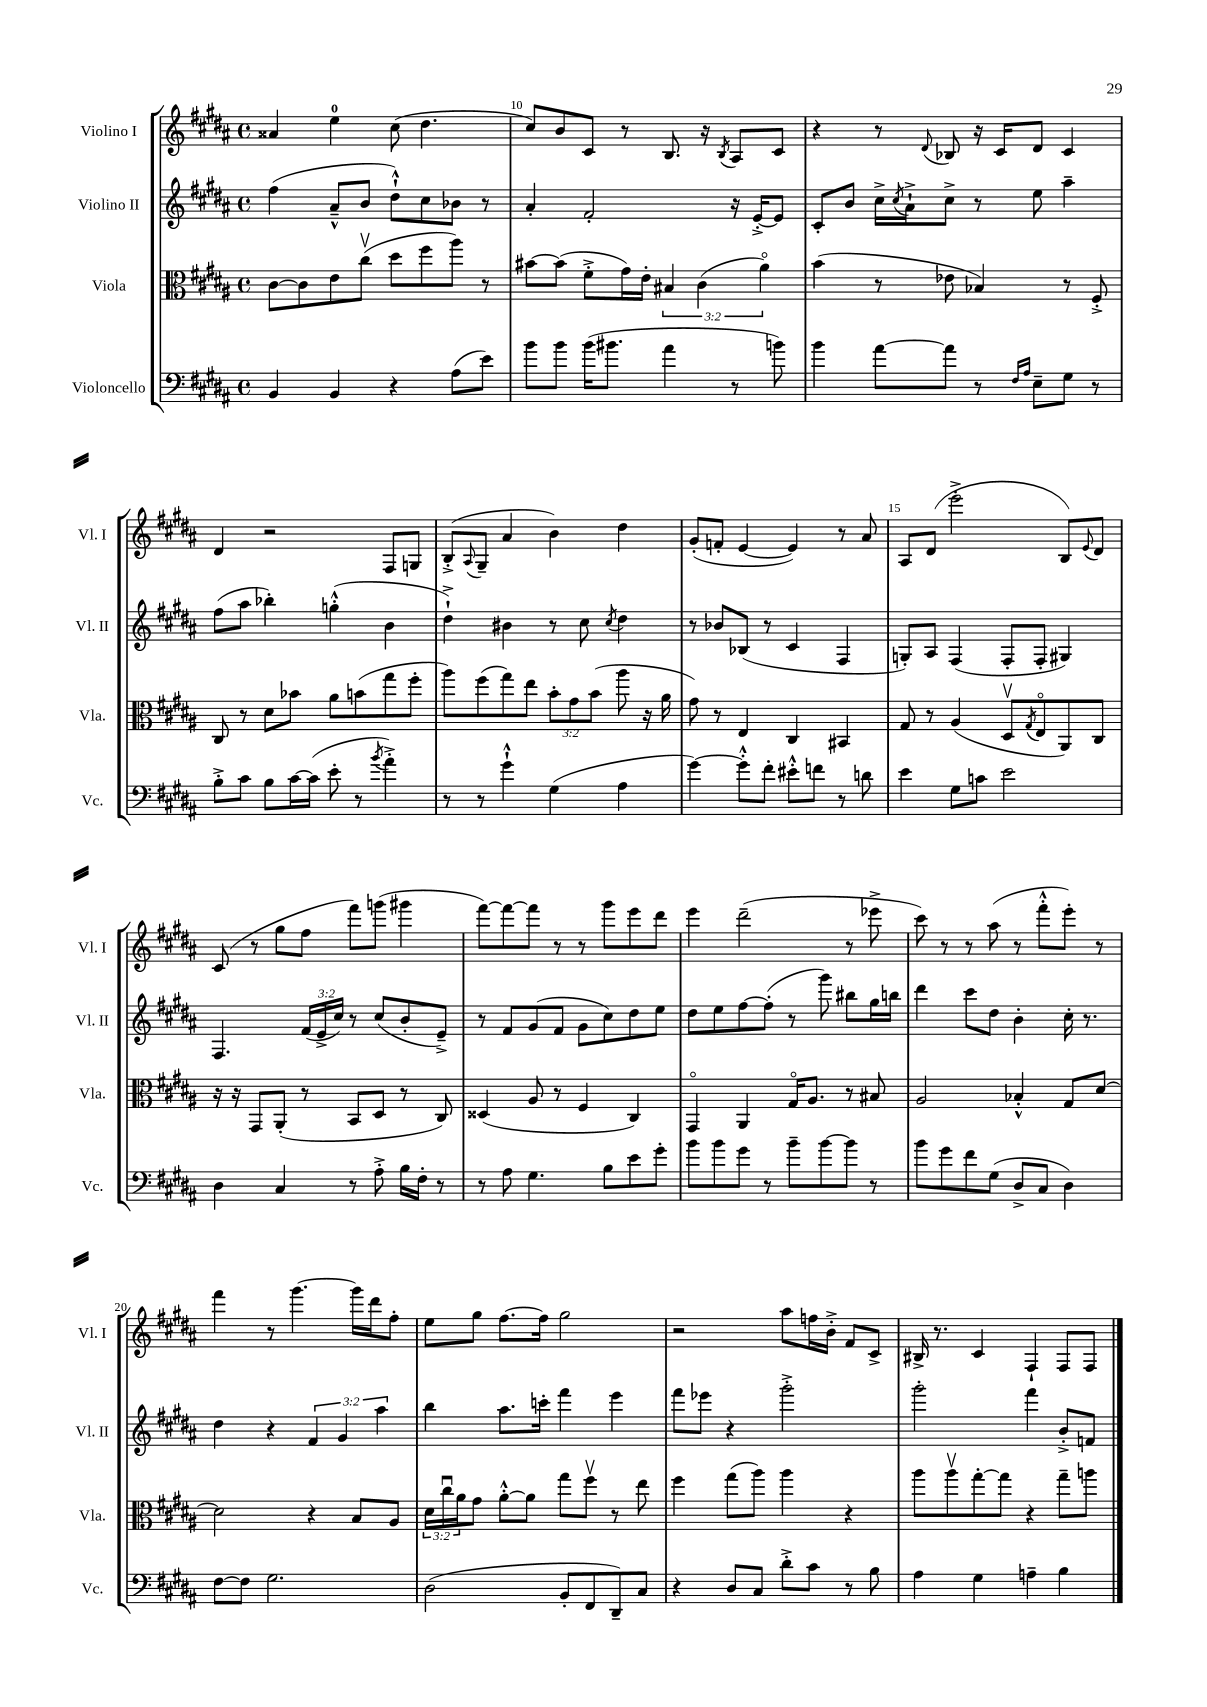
<<
\new StaffGroup <<
\new Staff = "s0" \with { instrumentName = "Violino I" shortInstrumentName = "Vl. I" } {
    \clef treble \key b \major \defaultTimeSignature \time 4/4
    aisis'4 e''4-0 cis''8( dis''4. |
    cis''8) b'8 cis'8 r8 b8. r16 \acciaccatura { b8 } ais8 cis'8 |
    r4 r8 \appoggiatura { dis'8 } bes8 r16 cis'16 dis'8 cis'4 |
    dis'4 r2 fis8 g8 |
    b8-.->( \appoggiatura { ais8 } gis8-- ais'4 b'4) dis''4 |
    gis'8-.( f'8-. e'4~ e'4) r8 ais'8 |
    ais8 dis'8( e'''2-.-> b8) \appoggiatura { e'8 } dis'8 |
    cis'8( r8 gis''8 fis''8 fis'''8) g'''8( gis'''4 |
    fis'''8~) fis'''8~ fis'''8 r8 r8 gis'''8 e'''8 dis'''8 |
    e'''4 dis'''2--( r8 ees'''8-> |
    cis'''8) r8 r8 ais''8( r8 fis'''8-.-^ e'''8-.) r8 |
    fis'''4 r8 gis'''4.~ gis'''16 dis'''16 fis''8-. |
    e''8 gis''8 fis''8.~ fis''16 gis''2 |
    r2 ais''8 f''16 b'16-.-> fis'8 cis'8-> |
    bis16-> r8. cis'4 fis4-! fis8 fis8 \bar "|." |
}
\new Staff = "s1" \with { instrumentName = "Violino II" shortInstrumentName = "Vl. II" } {
    \clef treble \key b \major \defaultTimeSignature \time 4/4 \override Staff.TupletNumber.text = #tuplet-number::calc-fraction-text
    fis''4( ais'8---^ b'8 dis''8-!-^) cis''8 bes'8 r8 |
    ais'4-. fis'2-. r16 e'16~-.-> e'8 |
    cis'8-. b'8 cis''16-> \acciaccatura { cis''8 } ais'16-!-> cis''8-> r8 e''8 ais''4-- |
    fis''8( ais''8 bes''4-.) g''4-.-^( b'4 |
    dis''4-!->) bis'4 r8 cis''8 \acciaccatura { cis''8 } dis''4 |
    r8 bes'8 bes8( r8 cis'4 fis4 |
    g8-.) ais8 fis4( fis8-. fis8-. gis4) |
    fis4. \tuplet 3/2 { fis'16( e'16-> cis''16) } r8 cis''8( b'8-. e'8--->) |
    r8 fis'8 gis'8( fis'8 gis'8 cis''8) dis''8 e''8 |
    dis''8 e''8 fis''8~ fis''8-.( r8 gis'''8) bis''8 gis''16 b''16 |
    dis'''4 cis'''8 dis''8 b'4-. cis''16-. r8. |
    dis''4 r4 \tuplet 3/2 { fis'4 gis'4 ais''4 } |
    b''4 ais''8. c'''16-. fis'''4 e'''4 |
    fis'''8 ees'''8 r4 gis'''2-.-> |
    gis'''2-. fis'''4 b'8-.-> f'8 \bar "|." |
}
\new Staff = "s2" \with { instrumentName = "Viola" shortInstrumentName = "Vla." } {
    \clef alto \key b \major \defaultTimeSignature \time 4/4 \override Staff.TupletNumber.text = #tuplet-number::calc-fraction-text
    cis'8~ cis'8 e'8 cis''8\upbow( dis''8 fis''8 ais''8) r8 |
    bis'8~ bis'8( fis'8-.-> gis'16) e'16-. \tuplet 3/2 { bis4 cis'4( ais'4\flageolet) } |
    b'4( r8 ees'8 bes4) r8 fis8-.-> |
    cis8 r8 dis'8 bes'8 ais'8 b'8( gis''8 fis''8-. |
    ais''8) fis''8( gis''8) e''8 \tuplet 3/2 { b'8-. gis'8 b'8( } ais''8 r16 ais'16 |
    gis'8) r8 e4 cis4 bis,4 |
    gis8 r8 ais4( dis8\upbow \acciaccatura { gis8 } e8\flageolet ais,8) cis8 |
    r16 r16 gis,8 ais,8-.( r8 b,8 dis8 r8 cis8) |
    disis4( ais8 r8 fis4 cis4) |
    gis,4\flageolet ais,4 gis16\flageolet ais8. r8 bis8 |
    ais2 bes4-.-^ gis8 dis'8~ |
    dis'2 r4 b8 ais8 |
    \tuplet 3/2 { dis'16 cis''16\downbow ais'16 } gis'8 ais'8~-.-^ ais'8 gis''8 fis''8\upbow r8 e''8 |
    fis''4 gis''8( ais''8) ais''4 r4 |
    ais''8 ais''8\upbow gis''8~-. gis''8 r4 gis''8-- a''8 \bar "|." |
}
\new Staff = "s3" \with { instrumentName = "Violoncello" shortInstrumentName = "Vc." } {
    \clef bass \key b \major \defaultTimeSignature \time 4/4
    b,4 b,4 r4 ais8( e'8) |
    b'8 b'8 b'16( bis'8. ais'4 r8 b'8) |
    b'4 ais'8~ ais'8 r8 \grace { fis16 ais16 } e8-- gis8 r8 |
    b8-.-> cis'8 b8 cis'16~ cis'16( e'8-. r8 \acciaccatura { b'8 } ais'4-.->) |
    r8 r8 gis'4-!-^ gis4( ais4 |
    gis'4~) gis'8-.-^ fis'8-. eis'8-.-^ f'8 r8 d'8 |
    e'4 gis8 c'8 e'2 |
    dis4 cis4 r8 ais8-.-> b16 fis16-. r8 |
    r8 ais8 gis4. b8 e'8 gis'8-. |
    b'8 b'8 gis'8 r8 b'8-- b'8~ b'8 r8 |
    b'8 gis'8 fis'8 gis8( dis8-> cis8 dis4) |
    fis8~ fis8 gis2. |
    dis2( b,8-. fis,8 dis,8--) cis8 |
    r4 dis8 cis8 dis'8-.-> cis'8 r8 b8 |
    ais4 gis4 a4-- b4 \bar "|." |
}
>>
>>
\layout { \context { \Score currentBarNumber = #9 \override BarNumber.break-visibility = ##(#f #t #t) barNumberVisibility = #(every-nth-bar-number-visible 5) } }
